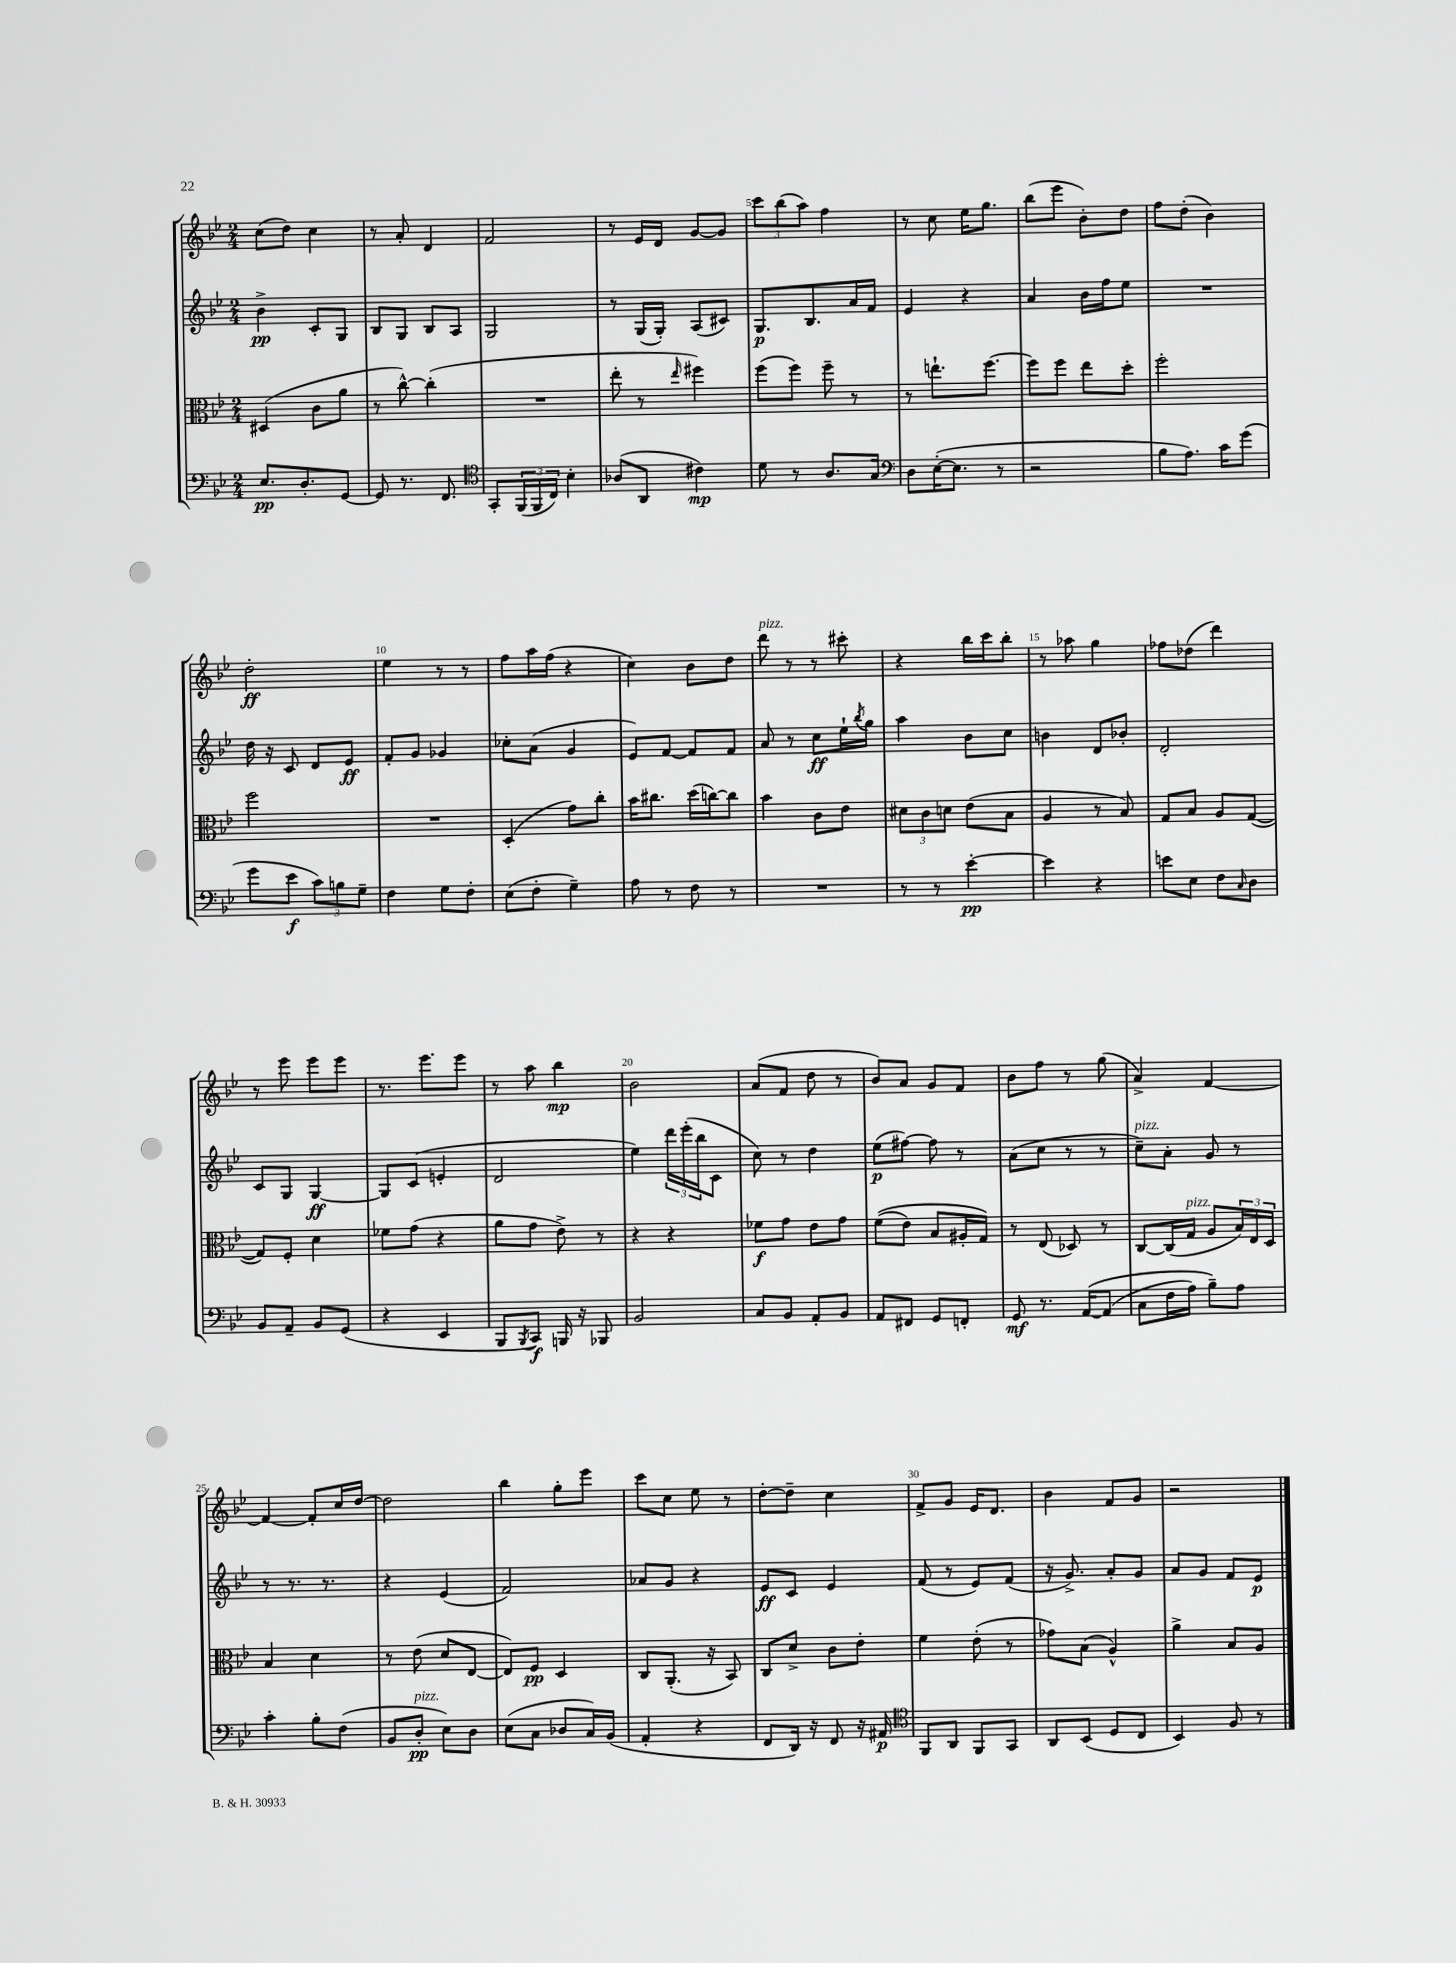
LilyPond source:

<<
\new StaffGroup <<
\new Staff = "s0" {
    \clef treble \key bes \major \numericTimeSignature \time 2/4
    c''8( d''8) c''4 |
    r8 a'8-. d'4 |
    f'2 |
    r8 ees'16 d'16 g'8~ g'8 |
    \tuplet 3/2 { c'''8 bes''8( a''8) } f''4 |
    r8 c''8 ees''16 g''8. |
    bes''8( ees'''8 bes'8-.) d''8 |
    f''8 d''8-.( bes'4) |
    d''2-.\ff |
    ees''4 r8 r8 |
    f''8 a''16 f''16( r4 |
    c''4) bes'8 d''8 |
    d'''8^\markup { \italic "pizz." } r8 r8 cis'''8-. |
    r4 bes''16 c'''16 bes''8-. |
    r8 aes''8 g''4 |
    fes''8 des''8( d'''4) |
    r8 ees'''8 ees'''8 ees'''8 |
    r8. ees'''8. ees'''8 |
    r8 a''8 bes''4\mp |
    bes'2 |
    a'8( f'8 d''8 r8 |
    bes'8) a'8 g'8 f'8 |
    bes'8 f''8 r8 g''8( |
    a'4->) f'4~ |
    f'4~ f'8-. c''16 d''16~ |
    d''2 |
    bes''4 g''8-. ees'''8 |
    c'''8 c''8 ees''8 r8 |
    d''8~-. d''8-- c''4 |
    f'8-> g'8 ees'16 d'8. |
    bes'4 f'8 g'8 |
    r2 \bar "|." |
}
\new Staff = "s1" {
    \clef treble \key bes \major \numericTimeSignature \time 2/4
    bes'4->\pp c'8-. g8 |
    bes8 g8 bes8 a8 |
    g2 |
    r8 g16( g16-.) a8( cis'8) |
    g8.\p bes8. a'16 f'16 |
    ees'4 r4 |
    a'4 bes'16 f''16 ees''8 |
    R2 |
    d''16 r16 c'8 d'8 ees'8\ff |
    f'8-. g'8 ges'4 |
    ces''8-. a'8( g'4 |
    ees'8) f'8~ f'8 f'8 |
    a'8 r8 c''8\ff ees''16-! \acciaccatura { bes''8 } g''16 |
    a''4 bes'8 c''8 |
    b'4 d'8 bes'8-. |
    d'2-. |
    c'8 g8 g4~\ff |
    g8 c'8( e'4-. |
    d'2 |
    ees''4) \tuplet 3/2 { d'''16 ees'''16-.( bes''16 } c'8 |
    c''8) r8 d''4 |
    ees''8\p( fis''8~) fis''8 r8 |
    a'8( c''8 r8 r8 |
    c''8--^\markup { \italic "pizz." }) a'8-. g'8 r8 |
    r8 r8. r8. |
    r4 ees'4( |
    f'2) |
    aes'8 g'8 r4 |
    ees'8\ff c'8 ees'4 |
    f'8( r8 ees'8) f'8( |
    r16 g'8.->) a'8-. g'8 |
    a'8 g'8 f'8 ees'8\p \bar "|." |
}
\new Staff = "s2" {
    \clef alto \key bes \major \numericTimeSignature \time 2/4
    dis4( c'8 a'8 |
    r8 c''8~-^) c''4-.( |
    R2 |
    ees''8-. r8 \grace { ees''16 } fis''4) |
    f''8( f''8) f''8-- r8 |
    r8 e''8.-! f''8.~ |
    f''8 f''8 ees''8 d''8-. |
    f''2-. |
    f''2 |
    R2 |
    d4-.( g'8) c''8-. |
    bes'16 cis''8. d''16( c''16~) c''8 |
    bes'4 c'8 ees'8 |
    \tuplet 3/2 { dis'8 c'8 d'8 } ees'8( bes8 |
    a4 r8 bes8) |
    g8 bes8 a8 g8~( |
    g8) f8-. d'4 |
    fes'8 g'8( r4 |
    a'8 g'8 ees'8->) r8 |
    r4 r4 |
    fes'8\f g'8 ees'8 g'8 |
    f'8(\( ees'8) bes8 ais16-. g16\) |
    r8 ees8( des8) r8 |
    c8~ c16( g16^\markup { \italic "pizz." } a8 \tuplet 3/2 { bes16) ees16 d16 } |
    bes4 d'4 |
    r8 ees'8( d'8 ees8~ |
    ees8) f8\pp d4 |
    c8 a,8.-.( r16 bes,8) |
    c8 d'8-> c'8 ees'8-. |
    f'4 ees'8-.( r8 |
    ges'8) bes8( a4-^) |
    a'4-> bes8 a8 \bar "|." |
}
\new Staff = "s3" {
    \clef bass \key bes \major \numericTimeSignature \time 2/4
    ees8.\pp d8.-. g,8~ |
    g,8 r8. f,8. |
    \clef tenor g,8-. \tuplet 3/2 { f,16( f,16 c16) } bes4-. |
    aes8( a,8 cis'4\mp) |
    d'8 r8 a8. g16 |
    \clef bass d8 ees16~-.( ees8. r8 |
    r2 |
    bes8 a8.) c'16 g'8( |
    g'8 ees'8\f \tuplet 3/2 { c'8) b8 g8-- } |
    f4 g8 f8-. |
    ees8( f8-. g4--) |
    a8 r8 f8 r8 |
    R2 |
    r8 r8 ees'4~-.\pp |
    ees'4 r4 |
    e'8 ees8 f8 \grace { c16 } d8 |
    bes,8 a,8-- bes,8 g,8( |
    r4 ees,4 |
    bes,,8 \acciaccatura { bes,,8 } c,8\f) b,,16 r16 bes,,8 |
    bes,2 |
    c8 bes,8 a,8-. bes,8 |
    a,8 fis,8 g,8 f,8-. |
    g,8\mf r8. a,16~\( a,8( |
    c8 f16 a16) bes8--\) a8 |
    c'4-. bes8-. f8( |
    bes,8 d8-.\pp^\markup { \italic "pizz." } ees8) d8 |
    ees8( c8 des8 c16) bes,16( |
    a,4-. r4 |
    f,8 d,16) r16 f,8 r16 ais,16\p |
    \clef tenor f,8 a,8 f,8 g,8 |
    a,8 bes,8( d8 c8 |
    bes,4) f8 r8 \bar "|." |
}
>>
>>
\layout { \context { \Score \override BarNumber.break-visibility = ##(#f #t #t) barNumberVisibility = #(every-nth-bar-number-visible 5) } }
